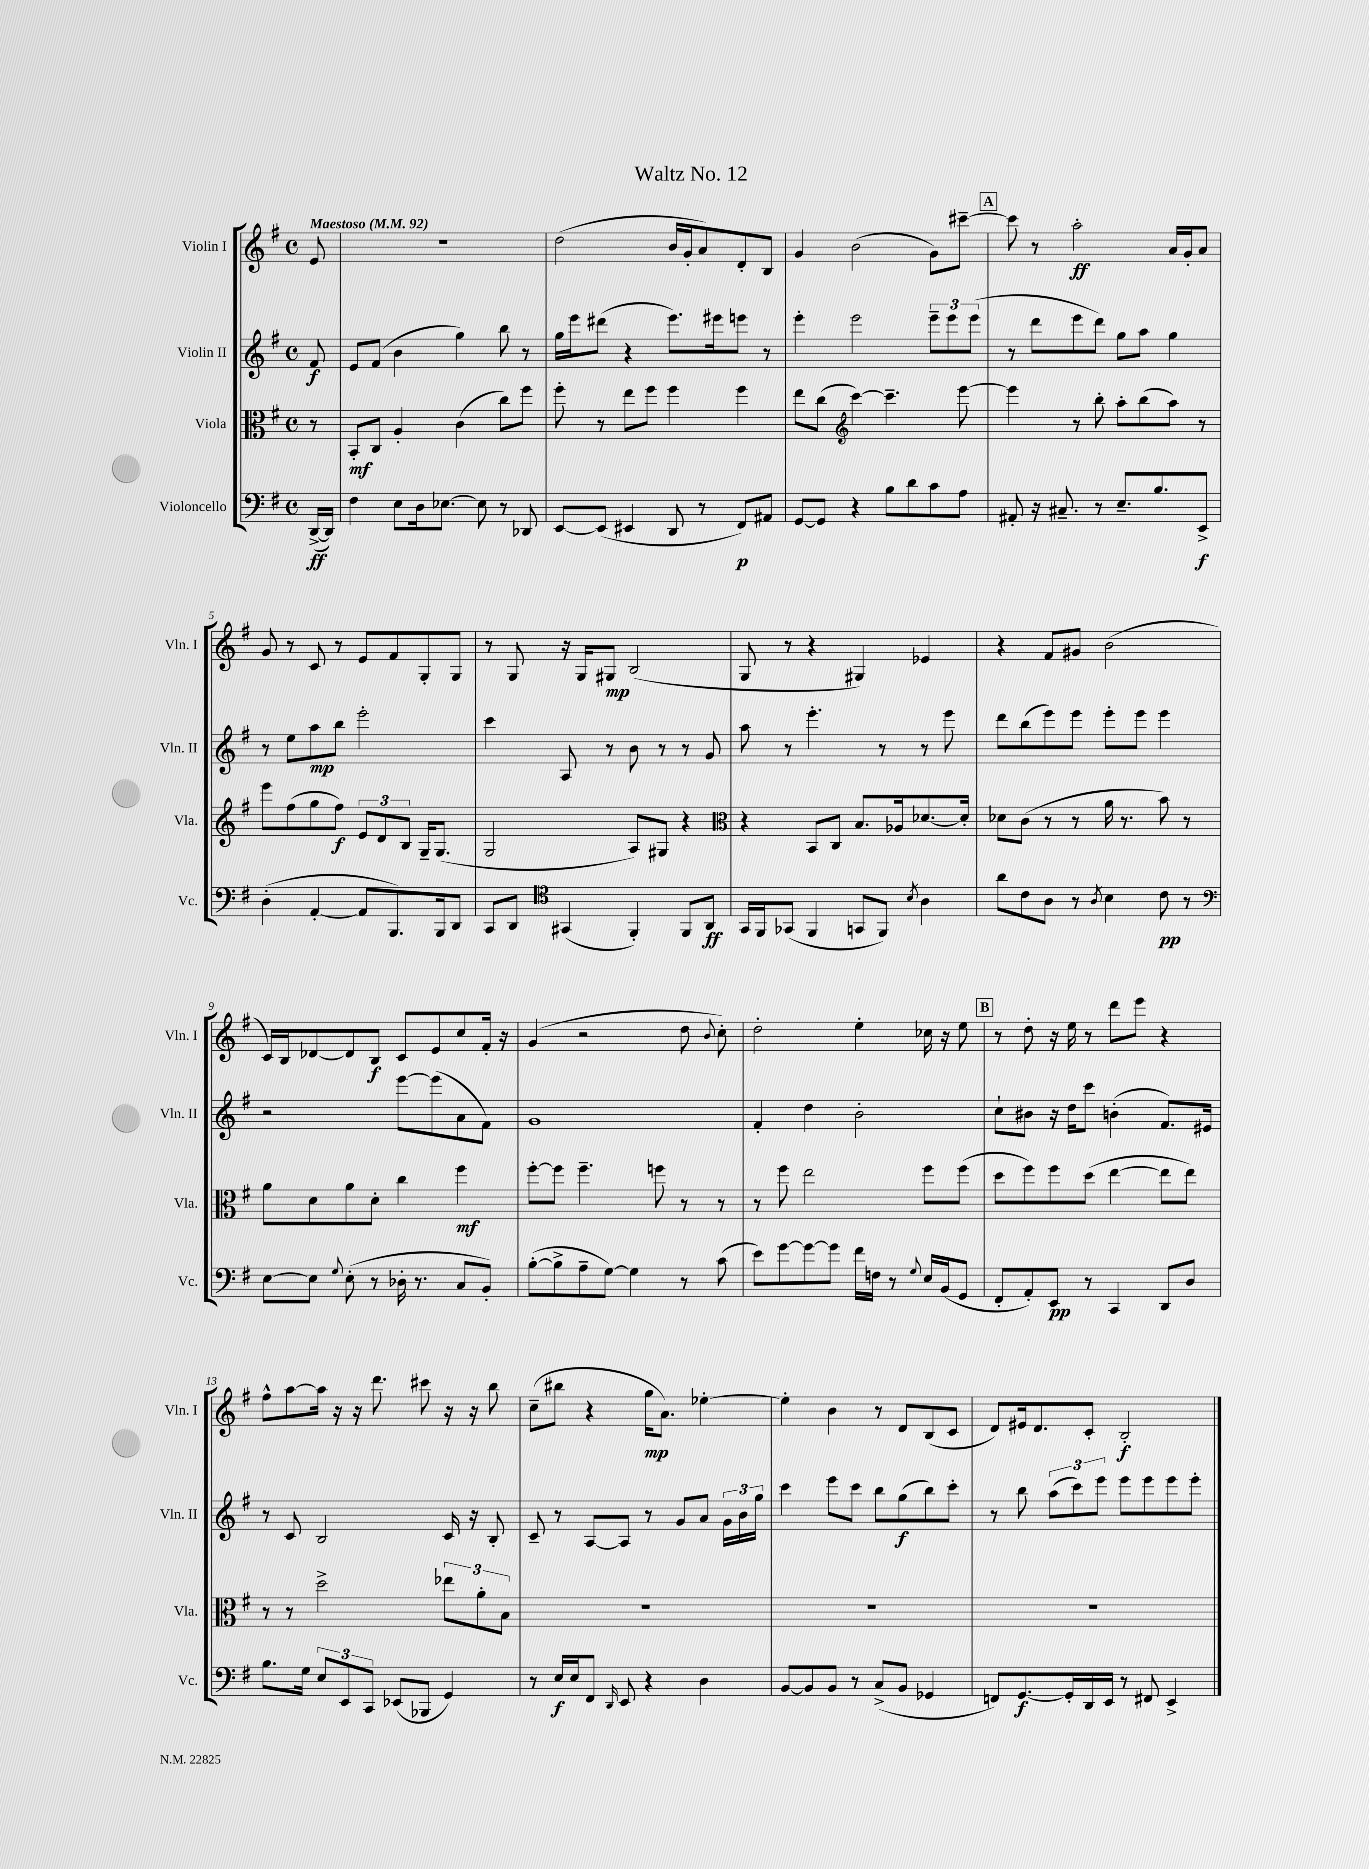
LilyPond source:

\header { title = "Waltz No. 12" }
<<
\new StaffGroup <<
\new Staff = "s0" \with { instrumentName = "Violin I" shortInstrumentName = "Vln. I" } {
    \clef treble \key g \major \defaultTimeSignature \time 4/4 \partial 8 \tempo "Maestoso" 4 = 92
    \autoBeamOff e'8 |
    R1 |
    d''2( b'16[ g'16-. a'8) d'8-. b8] |
    g'4 b'2( g'8[) cis'''8]~-- |
    \mark \markup { \box "A" } cis'''8 r8 a''2-.\ff a'16[ g'16-. a'8] |
    g'8 r8 c'8 r8 e'8[ fis'8 g8-. g8] |
    r8 g8 r16 g16[ gis8]\mp b2( |
    g8 r8 r4 gis4) ees'4 |
    r4 fis'8[ gis'8] b'2( |
    c'16[) b16 des'8~ des'8 b8]\f c'8[ e'8 c''8 fis'16]-. r16 |
    g'4( r2 d''8 \appoggiatura { b'8 } c''8-.) |
    d''2-. e''4-. ces''16 r16 e''8 |
    \mark \markup { \box "B" } r8 d''8-. r16 e''16 r8 d'''8[ e'''8] r4 |
    fis''8[-^ a''8~ a''16] r16 r16 d'''8. cis'''8 r16 r16 b''8 |
    c''8[--( bis''8] r4 g''16[\mp a'8.]) ees''4~-. |
    ees''4-. b'4 r8 d'8[ b8( c'8] |
    d'8[) eis'16 d'8. c'8]-. b2-.\f \bar "|." |
}
\new Staff = "s1" \with { instrumentName = "Violin II" shortInstrumentName = "Vln. II" } {
    \clef treble \key g \major \defaultTimeSignature \time 4/4 \partial 8
    \autoBeamOff fis'8\f |
    e'8[ fis'8]( b'4 g''4) b''8 r8 |
    g''16[ e'''16 dis'''8]( r4 e'''8.[) eis'''16 e'''8] r8 |
    e'''4-. e'''2 \tuplet 3/2 { e'''8[-- e'''8 e'''8]( } |
    \mark \markup { \box "A" } r8 d'''8[ e'''8 d'''8]) g''8[ a''8] g''4 |
    r8 e''8[ a''8\mp b''8] e'''2-. |
    c'''4 a8 r8 b'8 r8 r8 g'8 |
    a''8 r8 e'''4.-. r8 r8 e'''8 |
    d'''8[ b''8( e'''8) e'''8] e'''8[-. e'''8] e'''4 |
    r2 e'''8[~ e'''8( a'8 fis'8]) |
    g'1 |
    fis'4-. d''4 b'2-. |
    \mark \markup { \box "B" } c''8[-! bis'8] r16 d''16[ c'''8] b'4-.( fis'8.[) eis'16] |
    r8 c'8 b2 c'16 r16 b8-. |
    c'8-- r8 a8[~ a8] r8 g'8[ a'8] \tuplet 3/2 { g'16[ b'16 g''16] } |
    c'''4 e'''8[ c'''8] b''8[ g''8\f( b''8) c'''8]-. |
    r8 b''8 \tuplet 3/2 { a''8[( c'''8) e'''8] } e'''8[ e'''8 e'''8 e'''8]-. \bar "|." |
}
\new Staff = "s2" \with { instrumentName = "Viola" shortInstrumentName = "Vla." } {
    \clef alto \key g \major \defaultTimeSignature \time 4/4 \partial 8
    \autoBeamOff r8 |
    b,8[-.\mf c8] a4-. c'4( c''8[) fis''8] |
    fis''8-. r8 e''8[ fis''8] fis''4 fis''4 |
    e''8[ c''8]( \clef treble c'''4~) c'''4.-- e'''8~ |
    \mark \markup { \box "A" } e'''4 r8 b''8-. a''8[-. b''8( a''8]) r8 |
    e'''8[ fis''8( g''8 fis''8]\f) \tuplet 3/2 { e'8[ d'8 b8] } g16[-- g8.]( |
    g2 a8[) gis8] r4 |
    \clef alto r4 b,8[ c8] b8.[ aes16 des'8.~ des'16]-. |
    des'8[ c'8]( r8 r8 a'16 r8. b'8) r8 |
    a'8[ d'8 a'8 d'8]-. c''4 fis''4\mf |
    fis''8[~-. fis''8] fis''4.-- f''8 r8 r8 |
    r8 fis''8 e''2 fis''8[ fis''8]( |
    \mark \markup { \box "B" } d''8[ fis''8) fis''8 d''8]( e''4~ e''8[ e''8]) |
    r8 r8 d''2-> \tuplet 3/2 { ees''8[ a'8-. b8] } |
    R1 |
    R1 |
    R1 \bar "|." |
}
\new Staff = "s3" \with { instrumentName = "Violoncello" shortInstrumentName = "Vc." } {
    \clef bass \key g \major \defaultTimeSignature \time 4/4 \partial 8
    \autoBeamOff d,16[~->\ff( d,16]) |
    fis4 e8[ d16 ees8.]~ ees8 r8 des,8 |
    e,8[~ e,8]( eis,4 d,8 r8 fis,8[\p) ais,8] |
    g,8[~ g,8] r4 b8[ d'8 c'8 a8] |
    \mark \markup { \box "A" } ais,8-. r16 cis8.-- r8 e8.[-- b8. e,8]->\f |
    d4-.( a,4~-. a,8[ b,,8.) b,,16 d,8] |
    c,8[ d,8] \clef tenor gis,4( fis,4-.) fis,8[ a,8]\ff |
    g,16[ fis,16 ges,8]( fis,4 g,8[ fis,8]) \acciaccatura { b8 } a4 |
    a'8[ c'8 a8] r8 \acciaccatura { a8 } b4 c'8\pp r8 |
    \clef bass e8[~ e8] \appoggiatura { g8 } e8-.( r8 des16-. r8. c8[ b,8]-.) |
    b8[~-.( b8-> a8-- g8]~) g4 r8 c'8( |
    e'8[) g'8~ g'8~ g'8] fis'16[ f16] r8 \appoggiatura { g8 } e16[ b,16( g,8] |
    \mark \markup { \box "B" } fis,8[-. a,8-.) e,8]\pp r8 c,4 d,8[ d8] |
    b8.[ g16] \tuplet 3/2 { e8[ e,8 c,8] } ees,8[( bes,,8] g,4) |
    r8 e16[\f e16 fis,8] \grace { d,16 } e,8 r4 d4 |
    b,8[~ b,8 b,8] r8 c8[->( b,8] ges,4 |
    f,8[) g,8.~\f g,16-. d,16 e,16] r8 fis,8 e,4-> \bar "|." |
}
>>
>>
